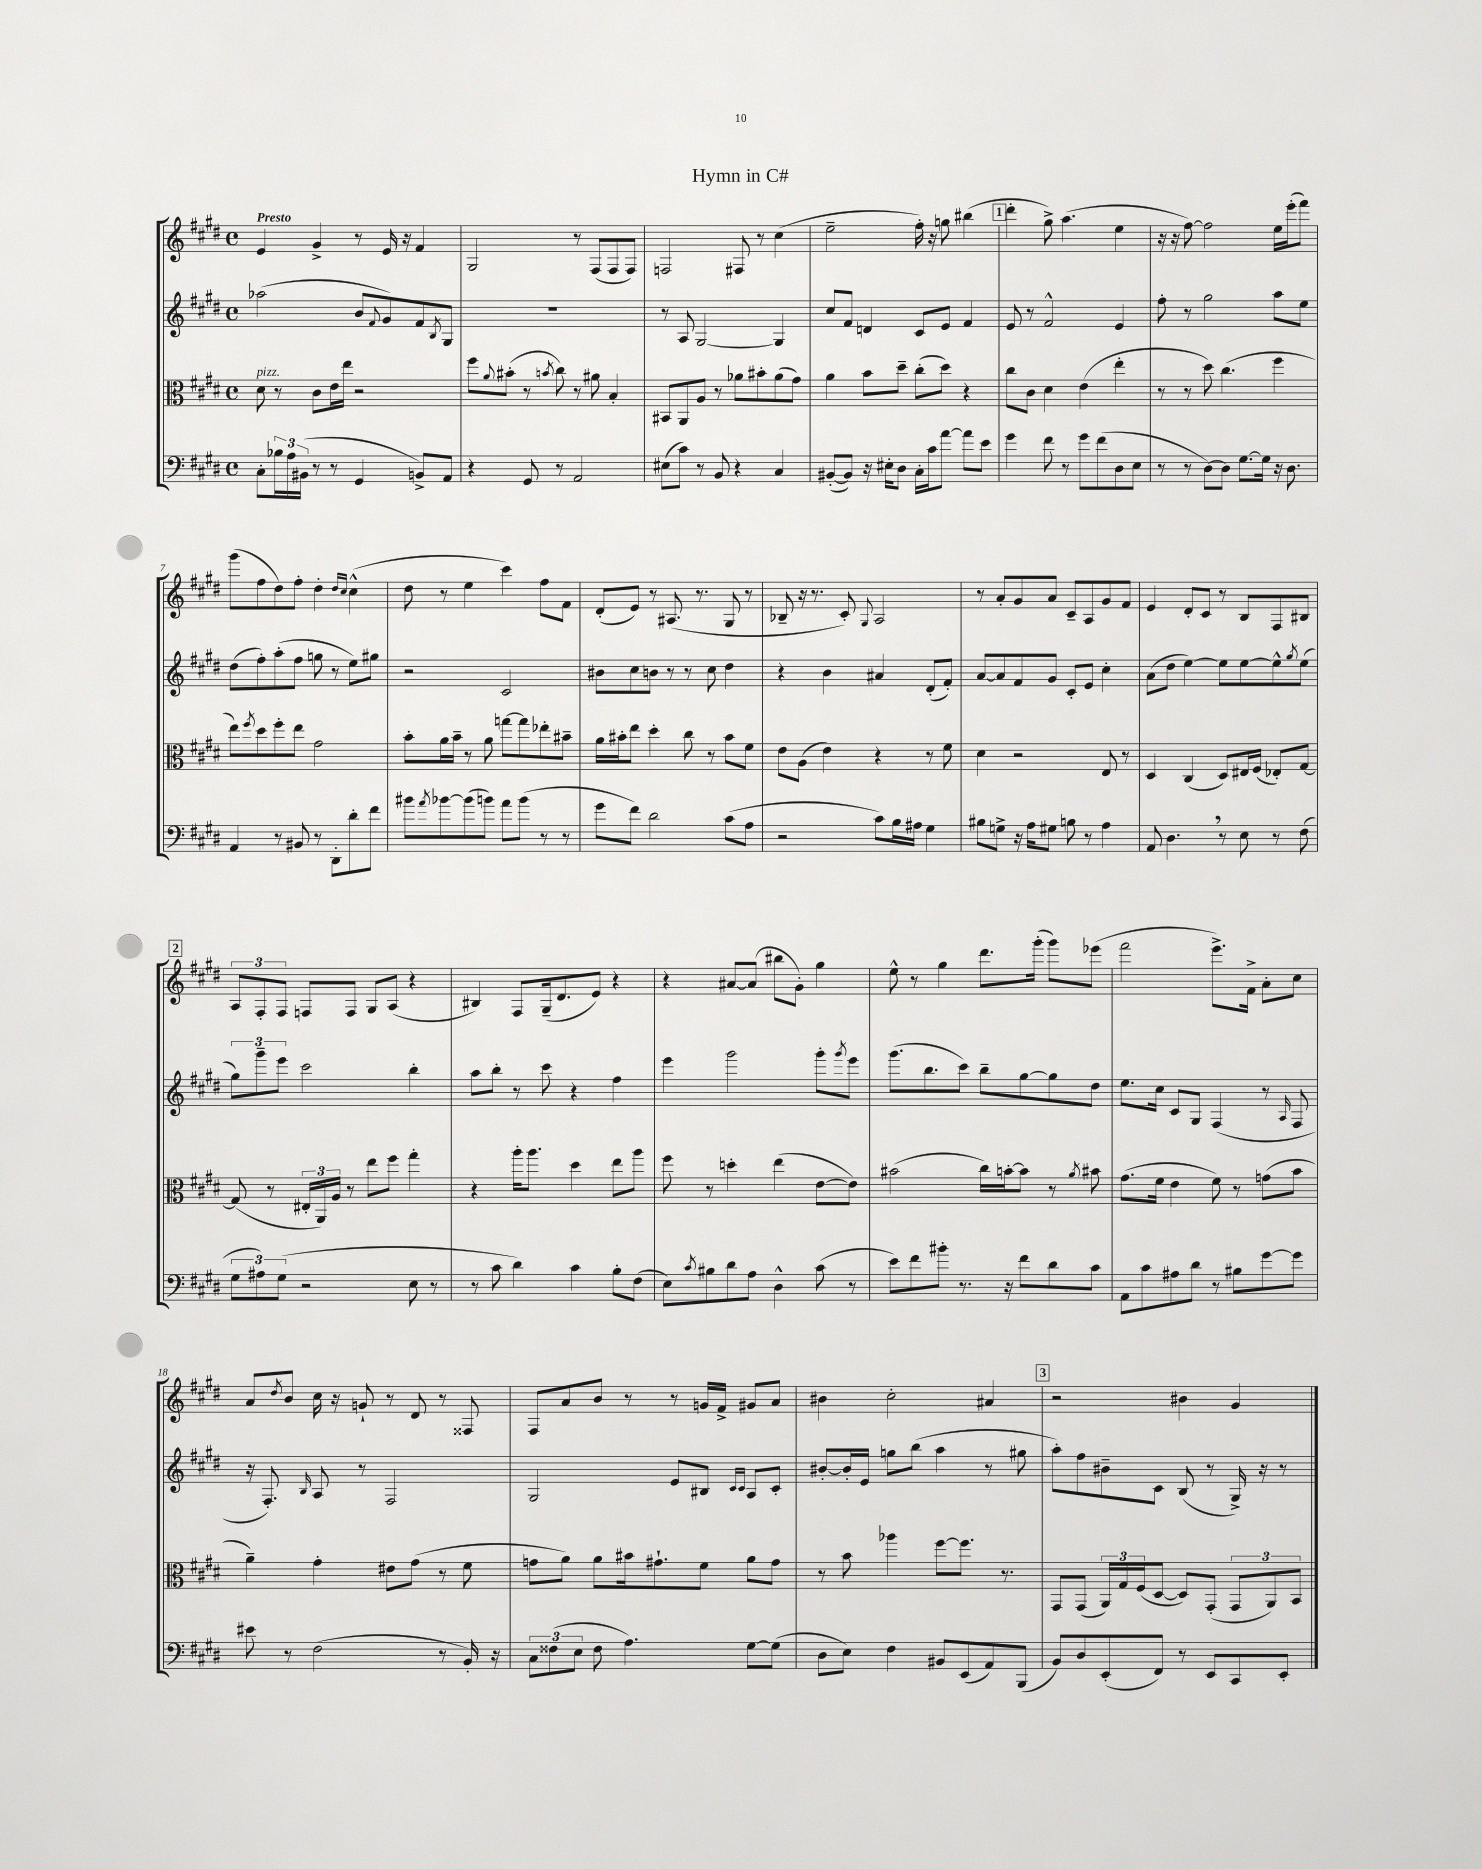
\header { title = "Hymn in C#" }
<<
\new StaffGroup <<
\new Staff = "s0" {
    \clef treble \key e \major \defaultTimeSignature \time 4/4 \tempo "Presto"
    e'4 gis'4-> r8 e'16 r16 fis'4 |
    gis2 r8 fis8( fis8 fis8) |
    f2 fis8 r8 cis''4( |
    e''2-- fis''16-.) r16 g''8 bis''4( |
    \mark \markup { \box "1" } dis'''4-. gis''8->) a''4.( e''4 |
    r16 r16 fis''8~) fis''2 e''16 e'''16-.( fis'''8) |
    gis'''8( fis''8 dis''8) fis''8-. dis''4-. \grace { dis''16 cis''16 } cis''4-^( |
    dis''8 r8 e''4 cis'''4) fis''8 fis'8 |
    dis'8-.( e'8) r8 ais8.( r8. gis8 r8 |
    bes8-- r16 r8. cis'8-.) \appoggiatura { gis8 } a2 |
    r8 a'8-. gis'8 a'8 cis'8-- a8 gis'8 fis'8 |
    e'4 dis'8-. cis'8 r8 b8 fis8 bis8 |
    \mark \markup { \box "2" } \tuplet 3/2 { a8 fis8-. fis8 } f8 f8 gis8 a8( r4 |
    bis4) fis8 gis16--( dis'8. e'8) r4 |
    r4 ais'8~ ais'8( bis''8 gis'8-.) gis''4 |
    e''8-^ r8 gis''4 dis'''8. gis'''16-.( gis'''8) ees'''8( |
    fis'''2 e'''8.->) fis'16-> a'8-. cis''8 |
    a'8 \acciaccatura { dis''8 } b'8 cis''16 r16 g'8-! r8 dis'8 r8 fisis8 |
    fis8 a'8 b'8 r8 r8 g'16 fis'16-> gis'8 a'8 |
    bis'4 cis''2-. ais'4 |
    \mark \markup { \box "3" } r2 bis'4 gis'4 \bar "|." |
}
\new Staff = "s1" {
    \clef treble \key e \major \defaultTimeSignature \time 4/4
    aes''2( b'8 \appoggiatura { fis'8 } gis'8) fis'8 \acciaccatura { b8 } gis8 |
    R1 |
    r8 a8 gis2~ gis4 |
    cis''8 fis'8 d'4 cis'8 e'8 fis'4 |
    \mark \markup { \box "1" } e'8 r8 fis'2-^ e'4 |
    fis''8-. r8 gis''2 a''8 e''8 |
    dis''8( fis''8-.) a''8-.( fis''8 g''8 r8 e''8) gis''8 |
    r2 cis'2 |
    bis'8 cis''8 b'8 r8 r8 cis''8 dis''4 |
    r4 b'4 ais'4 dis'8-.( fis'8-.) |
    a'8~ a'8 fis'8 gis'8 cis'8-. e'8 cis''4-. |
    a'8( dis''8 e''4~) e''8 e''8~ e''8-^ \acciaccatura { gis''8 } e''8( |
    \mark \markup { \box "2" } \tuplet 3/2 { gis''8) gis'''8-- e'''8 } cis'''2 b''4-. |
    a''8 b''8-. r8 cis'''8 r4 fis''4 |
    e'''4 gis'''2 gis'''8-. \acciaccatura { gis'''8 } e'''8 |
    gis'''8.( b''8. cis'''8) b''8-- gis''8~ gis''8 dis''8 |
    e''8. cis''16 cis'8 gis8 fis4( r8 \grace { a16 } fis8 |
    r16 fis8.-.) \grace { b16 } a8 r8 fis2 |
    gis2 e'8 bis8 \grace { cis'16 cis'16 } a8 cis'8-. |
    bis'8~-. bis'16-. e'16 g''8 b''8( a''4 r8 gis''8 |
    \mark \markup { \box "3" } a''8-.) fis''8 bis'8-- cis'8 b8( r8 gis16->) r16 r8 \bar "|." |
}
\new Staff = "s2" {
    \clef alto \key e \major \defaultTimeSignature \time 4/4
    dis'8^\markup { \italic "pizz." } r8 cis'8 e'16 e''16 r2 |
    fis''8 \appoggiatura { a'8 } bis'8-.( r8 \acciaccatura { b'8 } cis''8) r8 ais'8 b4-. |
    bis,8 a,8 a8 r8 aes'8 bis'8-. aes'8( gis'8) |
    a'4 b'8 dis''8-- cis''8-.( dis''8) r4 |
    \mark \markup { \box "1" } cis''8 cis'8 dis'4 e'4( e''4-. |
    r8 r8 dis''8) cis''4.( fis''4 |
    e''8) \acciaccatura { fis''8 } dis''8 fis''8-. e''8 gis'2 |
    b'8-. a'16 b'16-- r8 a'8 g''8~ g''8 ees''8-. bis'8-- |
    a'16 bis'16-. e''8 dis''4-. cis''8 r8 bis'8 fis'8 |
    e'8 a8( e'4) r4 r8 fis'8 |
    dis'4 r2 e8 r8 |
    dis4 cis4( dis8) eis16 fis16( ees8-.) gis8~ |
    \mark \markup { \box "2" } gis8( r8 \tuplet 3/2 { eis16-. a,16) a16 } r8 e''8 fis''8 gis''4-. |
    r4 a''16-. a''8. dis''4 e''8 a''8 |
    fis''8 r8 d''4-. e''4( e'8~ e'8) |
    bis'2( cis''16) b'16~-. b'8 r8 \acciaccatura { a'8 } bis'8 |
    gis'8.( fis'16 e'4 fis'8) r8 g'8( b'8 |
    a'4--) gis'4-. eis'8 gis'8( r8 fis'8 |
    g'8 a'8) a'8 bis'16 gis'8.-! fis'8 a'8 gis'8 |
    r8 b'8 aes''4 fis''8~ fis''8. r8. |
    \mark \markup { \box "3" } gis,8 gis,8( \tuplet 3/2 { a,16) gis16 fis16( } dis8~ dis8) gis,8-.( \tuplet 3/2 { gis,8 a,8) b,8 } \bar "|." |
}
\new Staff = "s3" {
    \clef bass \key e \major \defaultTimeSignature \time 4/4
    cis8-. \tuplet 3/2 { bes16 a16 bis,16( } r8 r8 gis,4 b,8->) a,8 |
    r4 gis,8 r8 a,2 |
    eis8( cis'8) r8 b,8 r4 cis4 |
    bis,8~-.( bis,8) r16 eis16-. dis8 cis16-. cis'16 a'8~ a'8 e'8 |
    \mark \markup { \box "1" } gis'4 fis'8 r8 gis'8 fis'8( dis8 e8 |
    r8 r8 dis8~) dis8 gis8.~ gis16 r16 dis8. |
    a,4 r8 bis,8 r8 dis,8-. dis'8-. fis'8 |
    bis'8 \acciaccatura { a'8 } bes'8~ bes'8( b'8) a'8 b'8( r8 r8 |
    gis'8 fis'8) dis'2 cis'8( a8 |
    r2 cis'8) b16 ais16 gis4 |
    bis8 g8-> r16 a16 gis8 b8 r8 a4 |
    a,8 dis4. \breathe r8 e8 r8 fis8( |
    \mark \markup { \box "2" } \tuplet 3/2 { gis8 ais8) gis8( } r2 e8 r8 |
    r8 cis'8 dis'4) cis'4 b8-. fis8( |
    e8) \acciaccatura { cis'8 } bis8 dis'8 a8 dis4-^ cis'8( r8 |
    e'8) fis'8 bis'8-. r8. r16 fis'8 dis'8 cis'8 |
    a,8 cis'8 ais8 dis'8 r8 bis8 gis'8~ gis'8 |
    eis'8 r8 fis2( r8 b,16-.) r16 |
    \tuplet 3/2 { cis8 fisis8( e8 } fisis8 a4.) gis8~ gis8( |
    dis8 e8) fis4 bis,8 e,8( a,8) b,,8( |
    \mark \markup { \box "3" } b,8) dis8 e,8-.( fis,8) r8 e,8 cis,8 e,8-. \bar "|." |
}
>>
>>
